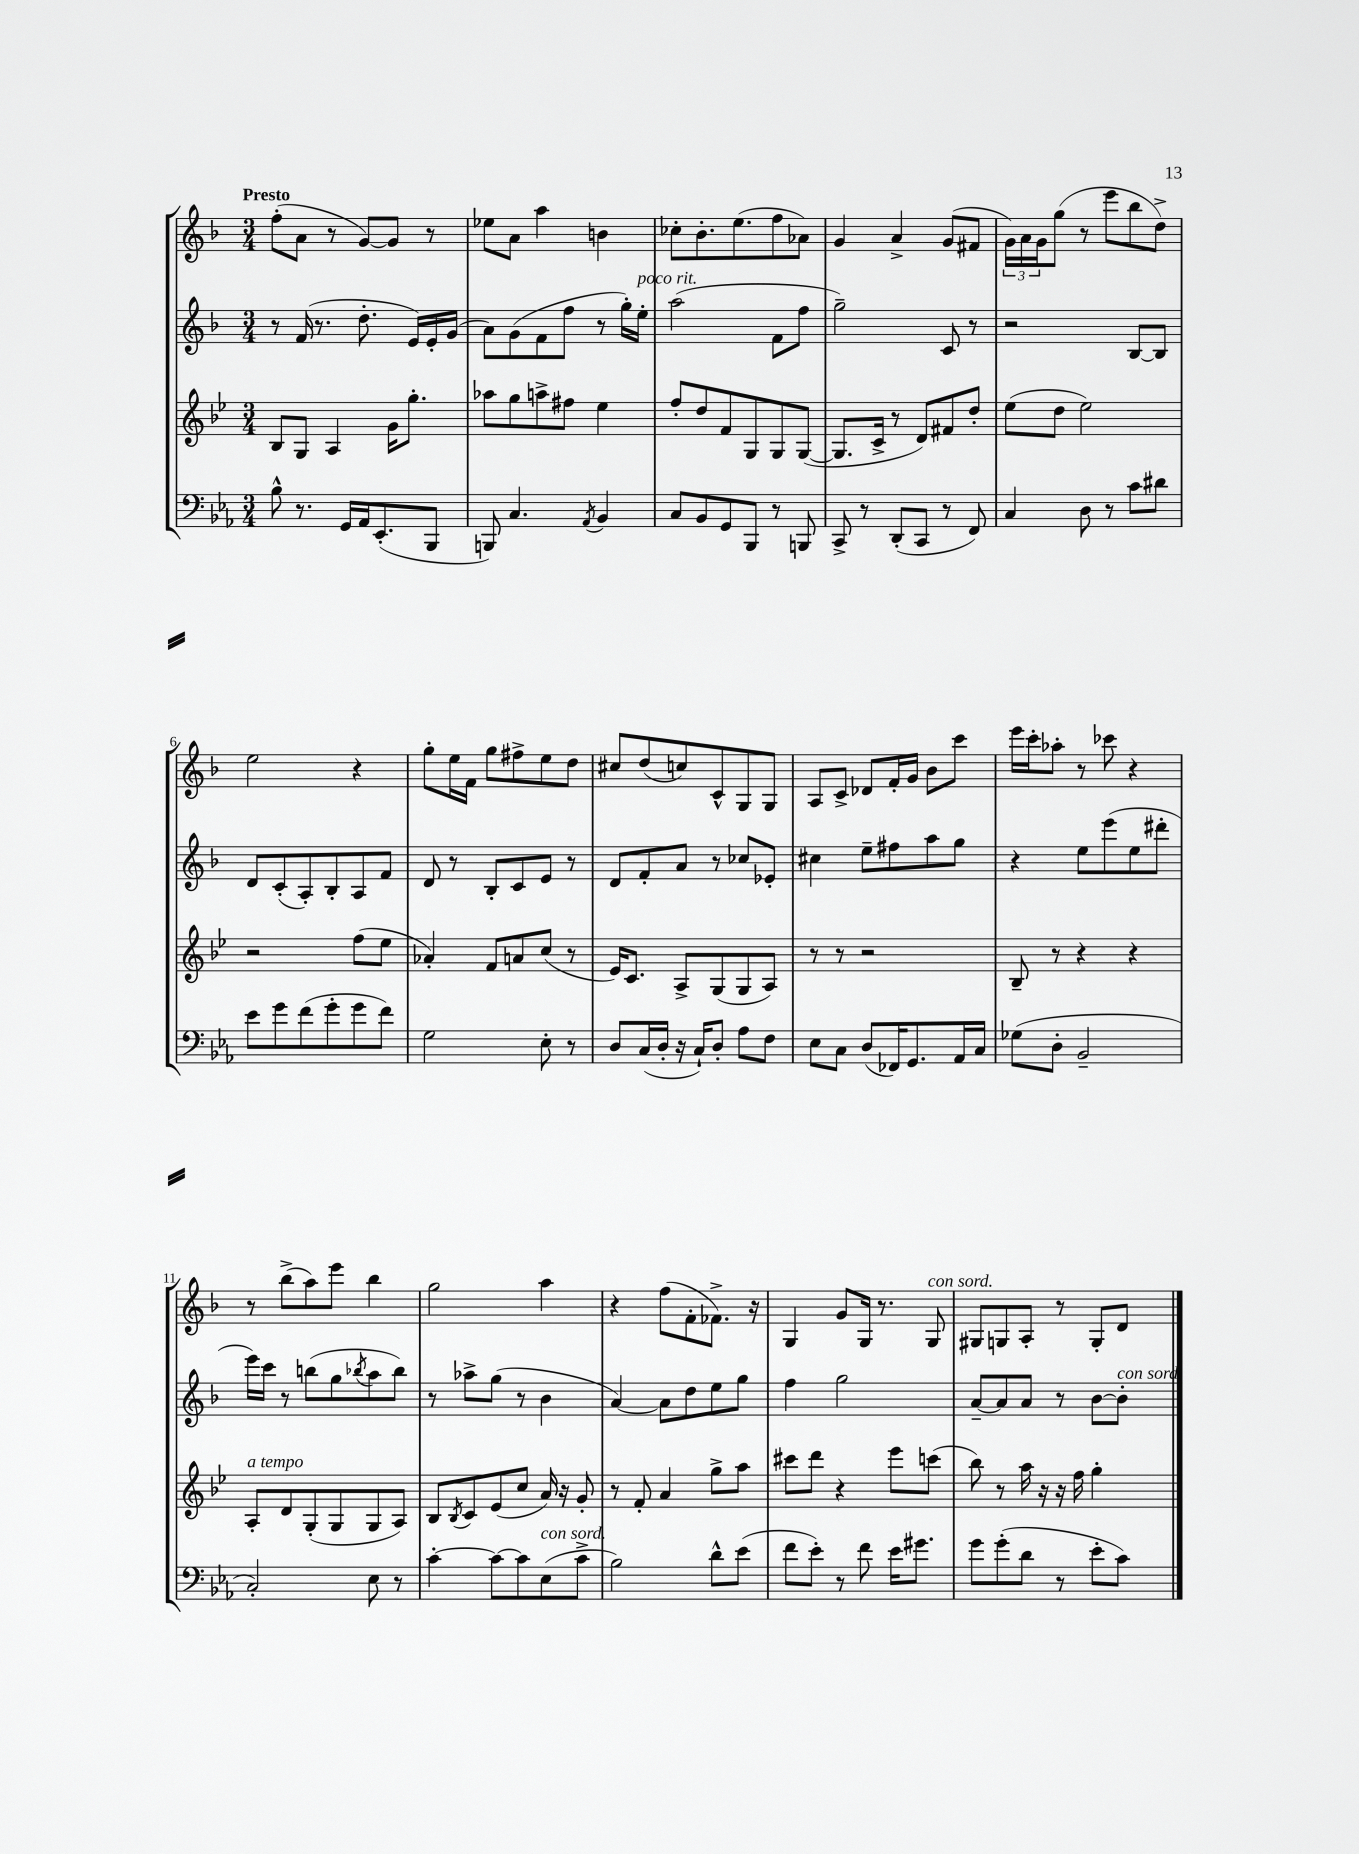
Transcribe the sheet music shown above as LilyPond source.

<<
\new StaffGroup <<
\new Staff = "s0" {
    \clef treble \key f \major \numericTimeSignature \time 3/4 \tempo "Presto"
    f''8-.( a'8 r8 g'8~) g'8 r8 |
    ees''8 a'8 a''4 b'4 |
    ces''8-. bes'8.-. e''8.( f''8 aes'8) |
    g'4 a'4-> g'8( fis'8 |
    \tuplet 3/2 { g'16) a'16 g'16 } g''8( r8 e'''8 bes''8 d''8->) |
    e''2 r4 |
    g''8-. e''16 f'16 g''8 fis''8-> e''8 d''8 |
    cis''8 d''8( c''8) c'8-^ g8 g8 |
    a8 c'8-> des'8 f'16-. g'16 bes'8 c'''8 |
    e'''16 c'''16-. aes''8-. r8 ces'''8 r4 |
    r8 bes''8->( a''8) e'''8 bes''4 |
    g''2 a''4 |
    r4 f''8( f'8-. fes'8.->) r16 |
    g4 g'8 g16 r8. g8^\markup { \italic "con sord." } |
    gis8 g8 a8-. r8 g8-. d'8 \bar "|." |
}
\new Staff = "s1" {
    \clef treble \key f \major \numericTimeSignature \time 3/4
    r8 f'16( r8. d''8.-. e'16) e'16-. g'16( |
    a'8) g'8( f'8 f''8 r8 g''16-.) e''16-.^\markup { \italic "poco rit." } |
    a''2( f'8 f''8 |
    g''2--) c'8 r8 |
    r2 bes8~ bes8 |
    d'8 c'8-.( a8-.) bes8-. a8 f'8 |
    d'8 r8 bes8-. c'8 e'8 r8 |
    d'8 f'8-. a'8 r8 ces''8 ees'8-. |
    cis''4 e''8-- fis''8 a''8 g''8 |
    r4 e''8 e'''8( e''8 dis'''8-. |
    e'''16) c'''16 r8 b''8( g''8 \acciaccatura { bes''8 } a''8 bes''8) |
    r8 aes''8-> g''8( r8 bes'4 |
    a'4~) a'8 d''8 e''8 g''8 |
    f''4 g''2 |
    a'8~-- a'8 a'8 r8 bes'8~ bes'8-.^\markup { \italic "con sord." } \bar "|." |
}
\new Staff = "s2" {
    \clef treble \key bes \major \numericTimeSignature \time 3/4
    bes8 g8 a4 g'16 g''8.-. |
    aes''8 g''8 a''8-> fis''8 ees''4 |
    f''8-. d''8 f'8 g8 g8 g8~( |
    g8. c'16-> r8 d'8) fis'8 d''8-. |
    ees''8( d''8 ees''2) |
    r2 f''8( ees''8 |
    aes'4-.) f'8 a'8 c''8( r8 |
    ees'16) c'8. a8-> g8( g8 a8) |
    r8 r8 r2 |
    bes8-- r8 r4 r4 |
    a8-.^\markup { \italic "a tempo" } d'8 g8-.( g8 g8 a8) |
    bes8 \acciaccatura { bes8 } c'8 ees'8( c''8 a'16) r16 g'8-. |
    r8 f'8-. a'4 g''8-> a''8 |
    cis'''8 d'''8 r4 ees'''8 c'''8( |
    bes''8) r8 a''16 r16 r16 f''16 g''4-. \bar "|." |
}
\new Staff = "s3" {
    \clef bass \key ees \major \numericTimeSignature \time 3/4
    bes8-^ r8. g,16 aes,16 ees,8.-.( bes,,8 |
    b,,8) c4. \acciaccatura { aes,8 } bes,4 |
    c8 bes,8 g,8 bes,,8 r8 b,,8 |
    c,8-> r8 d,8-.( c,8 r8 f,8) |
    c4 d8 r8 c'8 dis'8 |
    ees'8 g'8 f'8( g'8-. g'8 f'8) |
    g2 ees8-. r8 |
    d8 c16( d16-. r16 c16-!) d8-. aes8 f8 |
    ees8 c8 d8( fes,16) g,8. aes,16 c16 |
    ges8( d8-. bes,2-- |
    c2-.) ees8 r8 |
    c'4~-. c'8~ c'8 ees8^\markup { \italic "con sord." }( c'8-> |
    bes2) d'8-^ ees'8( |
    f'8 ees'8-.) r8 f'8 ees'16 gis'8. |
    g'8 g'8-.( d'8 r8 ees'8-. c'8) \bar "|." |
}
>>
>>
